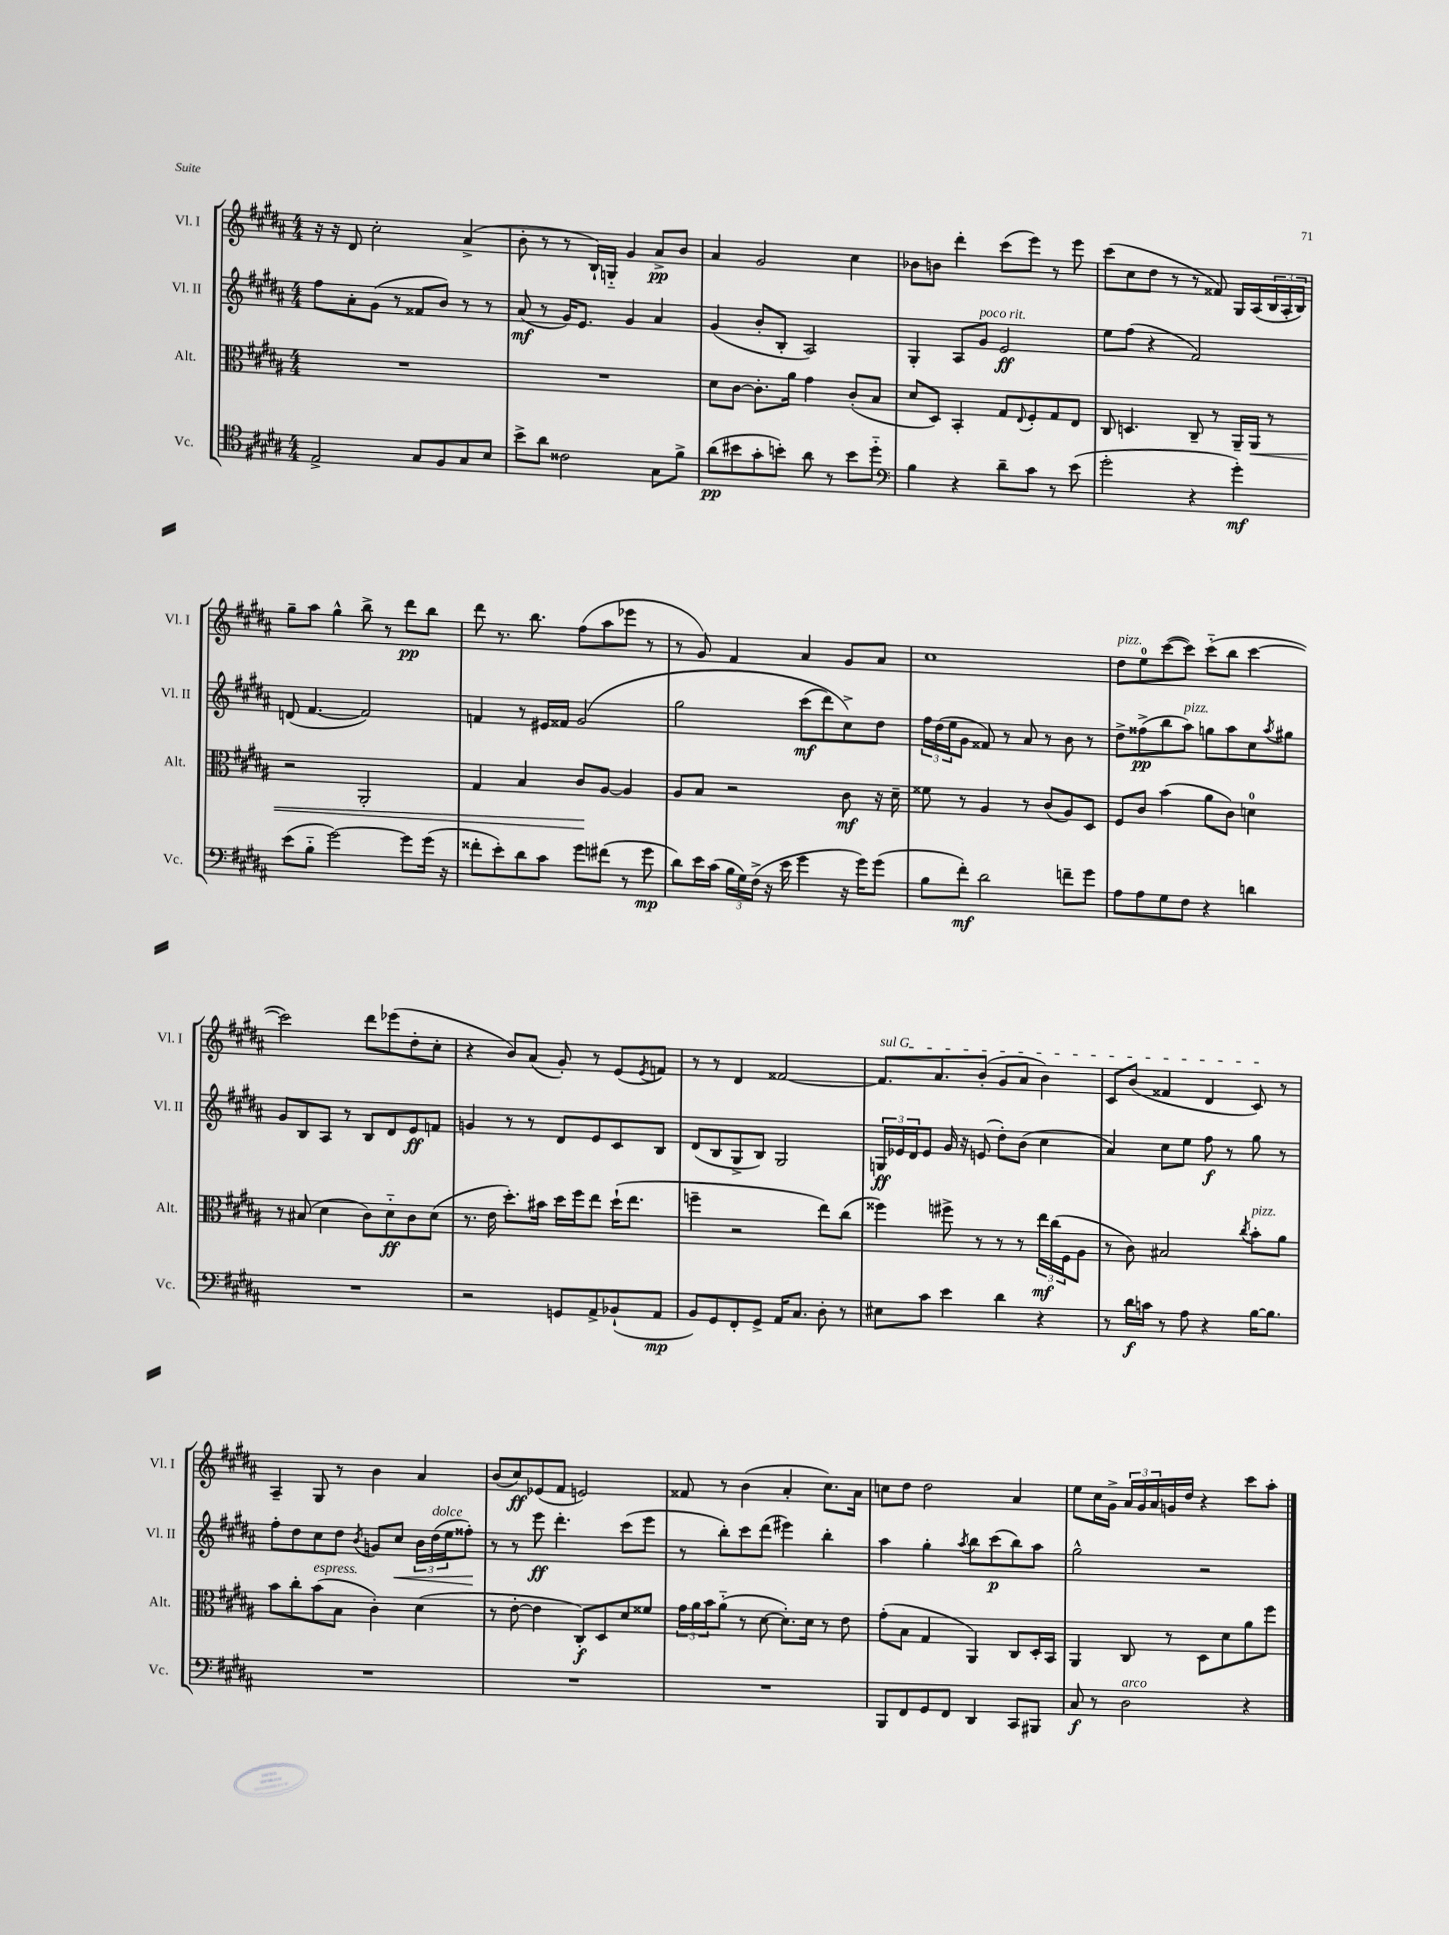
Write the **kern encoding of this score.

**kern	**kern	**kern	**kern
*staff4	*staff3	*staff2	*staff1
*clefC4	*clefC3	*clefG2	*clefG2
*k[f#c#g#d#a#]	*k[f#c#g#d#a#]	*k[f#c#g#d#a#]	*k[f#c#g#d#a#]
*M4/4	*M4/4	*M4/4	*M4/4
2E^	1r	8ff#	16r
.	.	.	16r
.	.	8a#'	8d#
.	.	(8g#	2cc#'
.	.	8r	.
8G#	.	8f##	.
8F#	.	8b)	.
8G#	.	8r	(4a#^
8B	.	8r	.
=	=	=	=
8b^	1r	(8a#	8b'
8a#	.	8r	8r
2c##	.	16g#)	8r
.	.	8.e	.
.	.	.	16B`)
.	.	.	16G'~
.	.	4g#	4g#
8G#	.	4a#	8a#^
8f#^	.	.	8b
=	=	=	=
(8a#	8d#	(4g#	4a#
8b#	[8c#	.	.
8g#'	8.c#']	8b'	2g#
8b')	.	8B'	.
.	16a#	.	.
8a#	4g#	2A#)	.
8r	.	.	.
8b	(8c#'	.	4cc#
8dd#'~	8B	.	.
=	=	=	=
*clefF4	*	*	*
4B	8d#	4G#'	8b-
.	8D#)	.	8b
4r	4BB'	8A#	4ddd#'
.	.	8g#	.
8d#~	8G#	2e	(8ccc#
.	8qqE	.	.
8c#	8F#'	.	8eee)
8r	8G#	.	8r
(8e	8E	.	8eee
=	=	=	=
2g#'	8C#	8ee	(8ccc#
.	4.D	(8ff#	8cc#
.	.	4r	8dd#
.	.	.	8r
4r	8C#~	2f#)	8r
.	8r	.	8f##)
4g#')	16AA#~	.	16G#
.	16AA#	.	(16A#
.	8r	.	24B
.	.	.	24A#'
.	.	.	24B)
=	=	=	=
(8e	2r	(8d	8gg#~
8B'~	.	[4.f#	8aa#
[2g#)	.	.	4gg#^^
.	2AA#'	2f#])	8bb^
.	.	.	8r
8g#]	.	.	8ddd#
(16g#	.	.	8bb
16r	.	.	.
=	=	=	=
8f##'	4G#	4f	8ddd#
8e')	.	.	8.r
8d#	4B	8r	.
.	.	.	8.bb
8c#	.	16e#	.
.	.	16f##	.
8g#	8c#	&(2g#	(8ff#
(8f#	[8A#	.	8aa#
8r	4A#]	.	8eee-
8g#	.	.	8r
=	=	=	=
8d#)	8A#	2gg#	8r
16e	8B	.	8g#)
(16c#	.	.	.
24B	2r	.	4f#
24G#)	.	.	.
(24F#^	.	.	.
16r	.	.	.
16e	.	.	.
4g#	.	(8ccc#	4a#
.	.	8ddd#)	.
16r	8c#	8cc#^&)	8g#
16g#)	.	.	.
(8g#	16r	8dd#	8a#
.	16d#~	.	.
=	=	=	=
8B	8f##	24ff#	1cc#
.	.	(24dd#	.
.	.	24ee	.
8f#')	8r	8g#	.
2d#	4A#	8f##)	.
.	.	8r	.
.	8r	8a#	.
.	(8c#	8r	.
8f~	8A#)	8b	.
8g#	8D#	8r	.
=	=	=	=
8A#	8F#	8dd#^	8dd#
8A#	8c#	(8ff##^	8ee
8G#	(4b	8bb	([8ccc#
8F#	.	8aa#)	8ccc#])
4r	8a#	8gg	(8ccc#'~
.	8c#)	8aa#	8bb
4d	4d	8cc#	[4ccc#
.	.	8qaa#	.
.	.	8gg#	.
=	=	=	=
1r	8r	8g#	2ccc#])
.	(8B#	8B	.
.	4d#	8A#	.
.	.	8r	.
.	8c#)	8B	8ddd#
.	8d#'~	8d#	(8eee-
.	8c#	8e	8dd#'
.	(8d#	8f	8cc#'
=	=	=	=
2r	8.r	4g	4r
.	16e	.	.
.	8.dd#')	8r	8b)
.	.	8r	(8a#
.	16b#	.	.
8GG	16dd#	8d#	8g#')
.	16ff#	.	.
8AA#^	8ee	8e	8r
(8BB-`	(16dd#`	8c#	(8e
.	8.ee	.	.
.	.	.	8qe
8AA#	.	8B	8f)
=	=	=	=
8BB)	4ff~	(8d#	8r
8GG#	.	8B	8r
8FF#'	2r	8G#^	4d#
8GG#^	.	8B)	.
16AA#	.	2G#	[2f##
8.C#	.	.	.
8D#'	8ee)	.	.
8r	(8cc#	.	.
=	=	=	=
8E#	4ff##)	24G	8.f##]
.	.	24e-	.
.	.	24d#	.
8c#	.	8e-	.
.	.	.	8.a#
4e	8ff#^	16g#	.
.	.	16r	.
.	8r	(8e	(8b'
4d#	8r	8dd#')	8g#
.	8r	(8b	8a#
4r	24ee	4cc#	4b)
.	(24cc#	.	.
.	24F#	.	.
.	8A#	.	.
=	=	=	=
8r	8r	4a#)	8c#
16d#	8c#)	.	(8b
16c	.	.	.
8r	2B#	8cc#	4f##
8A#	.	8ee	.
4r	.	8ff#	4d#
.	.	8r	.
.	8qcc#	.	.
[16B	8b'	8gg#	8c#)
8.B]	.	.	.
.	8a#	8r	8r
=	=	=	=
1r	8b	8ff#'	4A#~
.	8cc#'	8dd#	.
.	(8b	8cc#	8G#
.	8B	8dd#	8r
.	.	8qb	.
.	4c#')	8g	4b
.	.	8cc#	.
.	(4d#	24b	4a#
.	.	(24dd#	.
.	.	24ee	.
.	.	8ff##')	.
=	=	=	=
1r	8r	8r	(8b
.	[8e'	8r	8cc#)
.	4e]	8eee	(8e-
.	.	4.ddd#'	8f#
.	8C#')	.	2e)
.	8D#	.	.
.	8d#	(8ccc#	.
.	8f##	8eee	.
=	=	=	=
1r	24g#	8r	8f##
.	24a#	.	.
.	24b	.	.
.	(8a#'~	8bb')	8r
.	8r	8ccc#	(4b
.	[8d#	(8ddd#	.
.	8.d#'])	4eee#)	4a#'
.	16d#	.	.
.	8r	4bb'	8.cc#)
.	8e	.	.
.	.	.	16a#
=	=	=	=
8BBB	(8g#'	4aa#	8cc
8FF#	8B	.	8dd#
8GG#	4G#	4gg#'	2dd#
8FF#	.	.	.
.	.	8qaa#	.
4DD#	4AA#)	8bb	.
.	.	(8ccc#	.
8CC#	8C#	8bb)	4a#
8BBB#	16D#'	8aa#	.
.	16BB	.	.
=	=	=	=
8C#	4AA#	2gg#^^	8ee
8r	.	.	16cc#
.	.	.	16g#^
2D#	8C#	.	24a#
.	.	.	24g#
.	.	.	24a#
.	8r	.	16g
.	.	.	16dd#
.	8D#	2r	4r
.	8d#	.	.
4r	8a#	.	8ccc#
.	8ff#	.	8aa#'
==	==	==	==
*-	*-	*-	*-
